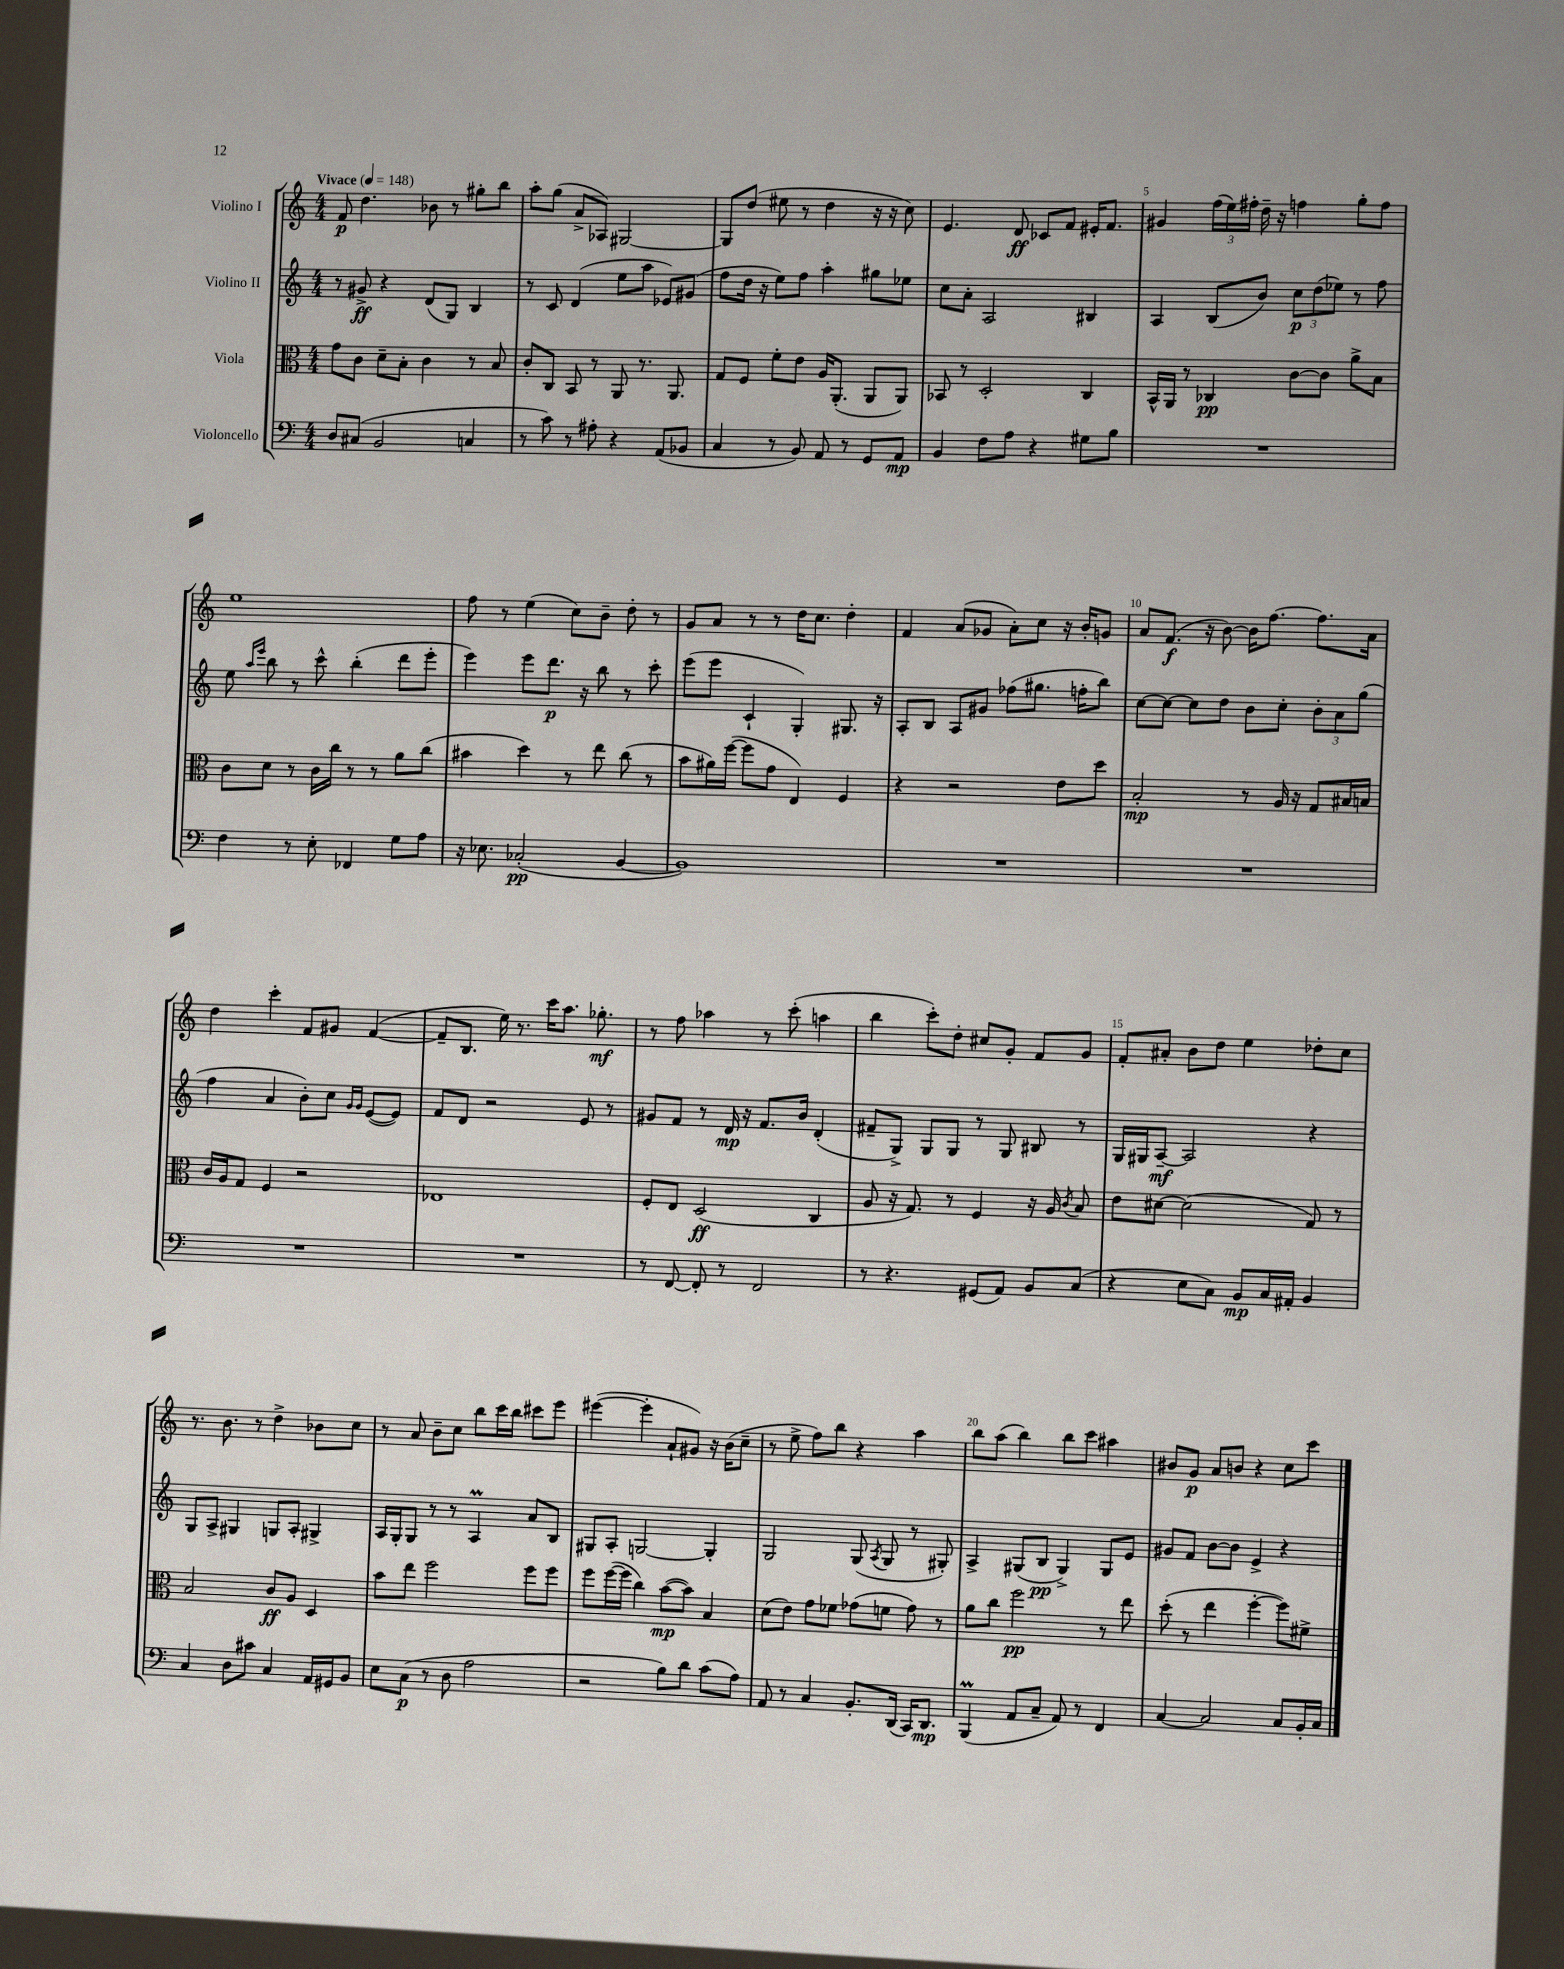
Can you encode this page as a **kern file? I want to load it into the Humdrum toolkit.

**kern	**kern	**kern	**kern
*staff4	*staff3	*staff2	*staff1
*clefF4	*clefC3	*clefG2	*clefG2
*k[]	*k[]	*k[]	*k[]
*M4/4	*M4/4	*M4/4	*M4/4
*MM148	*MM148	*MM148	*MM148
8D	8g	8r	8f
(8C#	8c	8g#^	4.dd
2BB	8d~	4r	.
.	8B'	.	.
.	4c	(8d	8b-
.	.	8G)	8r
4C	8r	4B	8gg#'
.	8B	.	8bb
=	=	=	=
8r	8c'	8r	8aa'
8c)	8C	8c	(8gg
8r	8BB	(4d	8a^
8A#'	8r	.	8A-)
4r	8AA	8ee	[2G#
.	8.r	8aa	.
(8AA	.	8e-)	.
.	8.AA	.	.
8BB-	.	(8g#	.
=	=	=	=
4C	8G	8ff	8G#]
.	8F	16dd	(8dd
.	.	16r	.
8r	8f'	8ee)	8ee#
8BB)	8e	8ff	8r
8AA	16A	4aa'	4dd
.	(8.AA'	.	.
8r	.	.	.
8GG	8AA	8gg#	16r
.	.	.	16r
8AA	8AA)	8ee-	8cc)
=	=	=	=
4BB	8BB-	8cc	4.e
.	8r	8a'	.
8F	2D'	2A	.
8A	.	.	8d
4r	.	.	8c-
.	.	.	8f
8G#	4C	4B#	16e#'
.	.	.	8.f
8B	.	.	.
=	=	=	=
1r	16BB^^	4A	4g#
.	16AA	.	.
.	8r	.	.
.	4C-	(8B	(24ff
.	.	.	24ee)
.	.	.	24ff#'
.	.	8b)	16dd~
.	.	.	16r
.	[8c	12cc	4ff
.	.	(12dd	.
.	8c]	.	.
.	.	12ee-)	.
.	8a^	8r	8gg'
.	8B	8ff	8ff
=	=	=	=
4F	8c	8ee	1ee
.	.	16qqaa	.
.	.	16qqeee	.
.	8d	8bb	.
8r	8r	8r	.
8E'	16c	8ccc^^	.
.	16cc	.	.
4FF-	8r	(4bb'	.
.	8r	.	.
8G	8a	8ddd	.
8A	(8cc	8eee'	.
=	=	=	=
16r	4b#	4eee)	8ff
8.E-	.	.	.
.	.	.	8r
(2C-'	4dd)	8eee	(4ee
.	.	8.ddd	.
.	8r	.	8cc)
.	.	16r	.
.	8ee	8bb	8b~
[4BB	(8cc	8r	8dd'
.	8r	8ccc'	8r
=	=	=	=
1BB])	8b	(8eee	8g
.	16a#)	8eee	8a
.	([16ff	.	.
.	8ff]	4c`	8r
.	8g	.	8r
.	4E)	4G')	16dd
.	.	.	8.cc
.	4F	8.G#	4dd'
.	.	16r	.
=	=	=	=
1r	4r	8A'	4f
.	.	8B	.
.	2r	8A	(8a
.	.	8g#	8g-
.	.	(8ff-	8a')
.	.	8.gg#	8cc
.	8e	.	16r
.	.	16ff'	16b'
.	8dd	8bb)	8g
=	=	=	=
1r	2B'	[8cc	8a
.	.	8cc_	(8.f
.	.	8cc]	.
.	.	.	16r
.	.	8dd	[8b)
.	8r	8b	16b]
.	.	.	[8.ff
.	16A	8cc'	.
.	16r	.	.
.	8G	12b'	8.ff]
.	.	12a	.
.	16B#	.	.
.	.	(12gg	.
.	16B	.	16a
=	=	=	=
1r	16c	4ff	4dd
.	16A	.	.
.	8G	.	.
.	4F	4a	4ccc'
.	2r	8b')	8f
.	.	8cc	8g#
.	.	16qqg	.
.	.	16qqg	.
.	.	([8e	([4f
.	.	8e])	.
=	=	=	=
1r	1E-	8f	8f~]
.	.	8d	8.B
.	.	2r	.
.	.	.	16ee)
.	.	.	8.r
.	.	.	16ccc
.	.	.	8.aa
.	.	8e	.
.	.	.	8.gg-'
.	.	8r	.
=	=	=	=
8r	8F'	8g#	8r
[8FF	8E	8f	8ff
8FF']	(2D	8r	4aa-
8r	.	16d	.
.	.	16r	.
2FF	.	8.f	8r
.	.	.	(8ccc'
.	.	16b	.
.	4C	(4d'	4aa
=	=	=	=
8r	8A	8f#~	4bb
4.r	16r	8G^)	.
.	8.G)	.	.
.	.	8G	8ccc')
.	8r	8G	8dd'
(8GG#	4F	8r	8cc#
8AA)	.	8G	8g'
8BB	16r	8B#	8f
.	16A	.	.
.	8qc	.	.
(8C	8B	8r	8g
=	=	=	=
4r	8e	16G	8f'
.	.	16G#	.
.	[8d#	[8A~	8a#'
8E	(2d#]	2A]	8b
8C)	.	.	8dd
8BB	.	.	4ee
16C	.	.	.
16AA#'	.	.	.
4BB	8G)	4r	8dd-'
.	8r	.	8cc
=	=	=	=
4C	2B	8G	8.r
.	.	8A^	.
.	.	.	8.b
8D	.	4G#	.
8c#	.	.	8r
4C	8c	8G	4dd^
.	8A	8A'	.
16AA	4D	4G#^	8b-
16GG#	.	.	.
8BB	.	.	8cc
=	=	=	=
8E	8b	16A	8r
.	.	16G'	.
(8C	8ee	8G	8a
8r	2ff	8r	8b~
8D	.	8r	8cc
2A	.	4A	8bb
.	.	.	16ccc
.	.	.	16bb
.	8ff	8a	8ccc#
.	8ff	8B	8eee
=	=	=	=
2r	8ff	8G#	([4eee#
.	([16ff	8A'	.
.	16ff]	.	.
.	4cc)	[2G	4eee#']
8B)	([8b	.	8a`
8d	8b])	.	8g#)
(8c	4B	4G']	16r
.	.	.	(16b
8A)	.	.	8cc~
=	=	=	=
8AA	(8d	2G	8r
8r	8e)	.	8ee^
4C	8g	.	8ff)
.	8f-	.	8bb
8.BB'	(8g-	(8G	4r
.	.	8qA	.
.	8f	8G	.
(16DD	.	.	.
16CC)	8g-)	8r	4aa
8.DD	.	.	.
.	8r	8G#')	.
=	=	=	=
(4BBB	8a	4A^	8bb
.	8cc	.	(8aa
8AA	2ff	(8G#	4bb)
8C~	.	8B	.
8AA)	.	4G#^)	8bb
8r	.	.	8ccc
4FF	8r	8G#	4aa#
.	8ee	8e	.
=	=	=	=
[4C	(8dd'	8g#	8b#
.	8r	8f	8g
2C]	4ee	[8b	8a
.	.	8b]	8b
.	[4ff'	4e^	4r
8C	8ff])	4r	8cc
16BB'	8f#^	.	8ccc
16C	.	.	.
==	==	==	==
*-	*-	*-	*-
